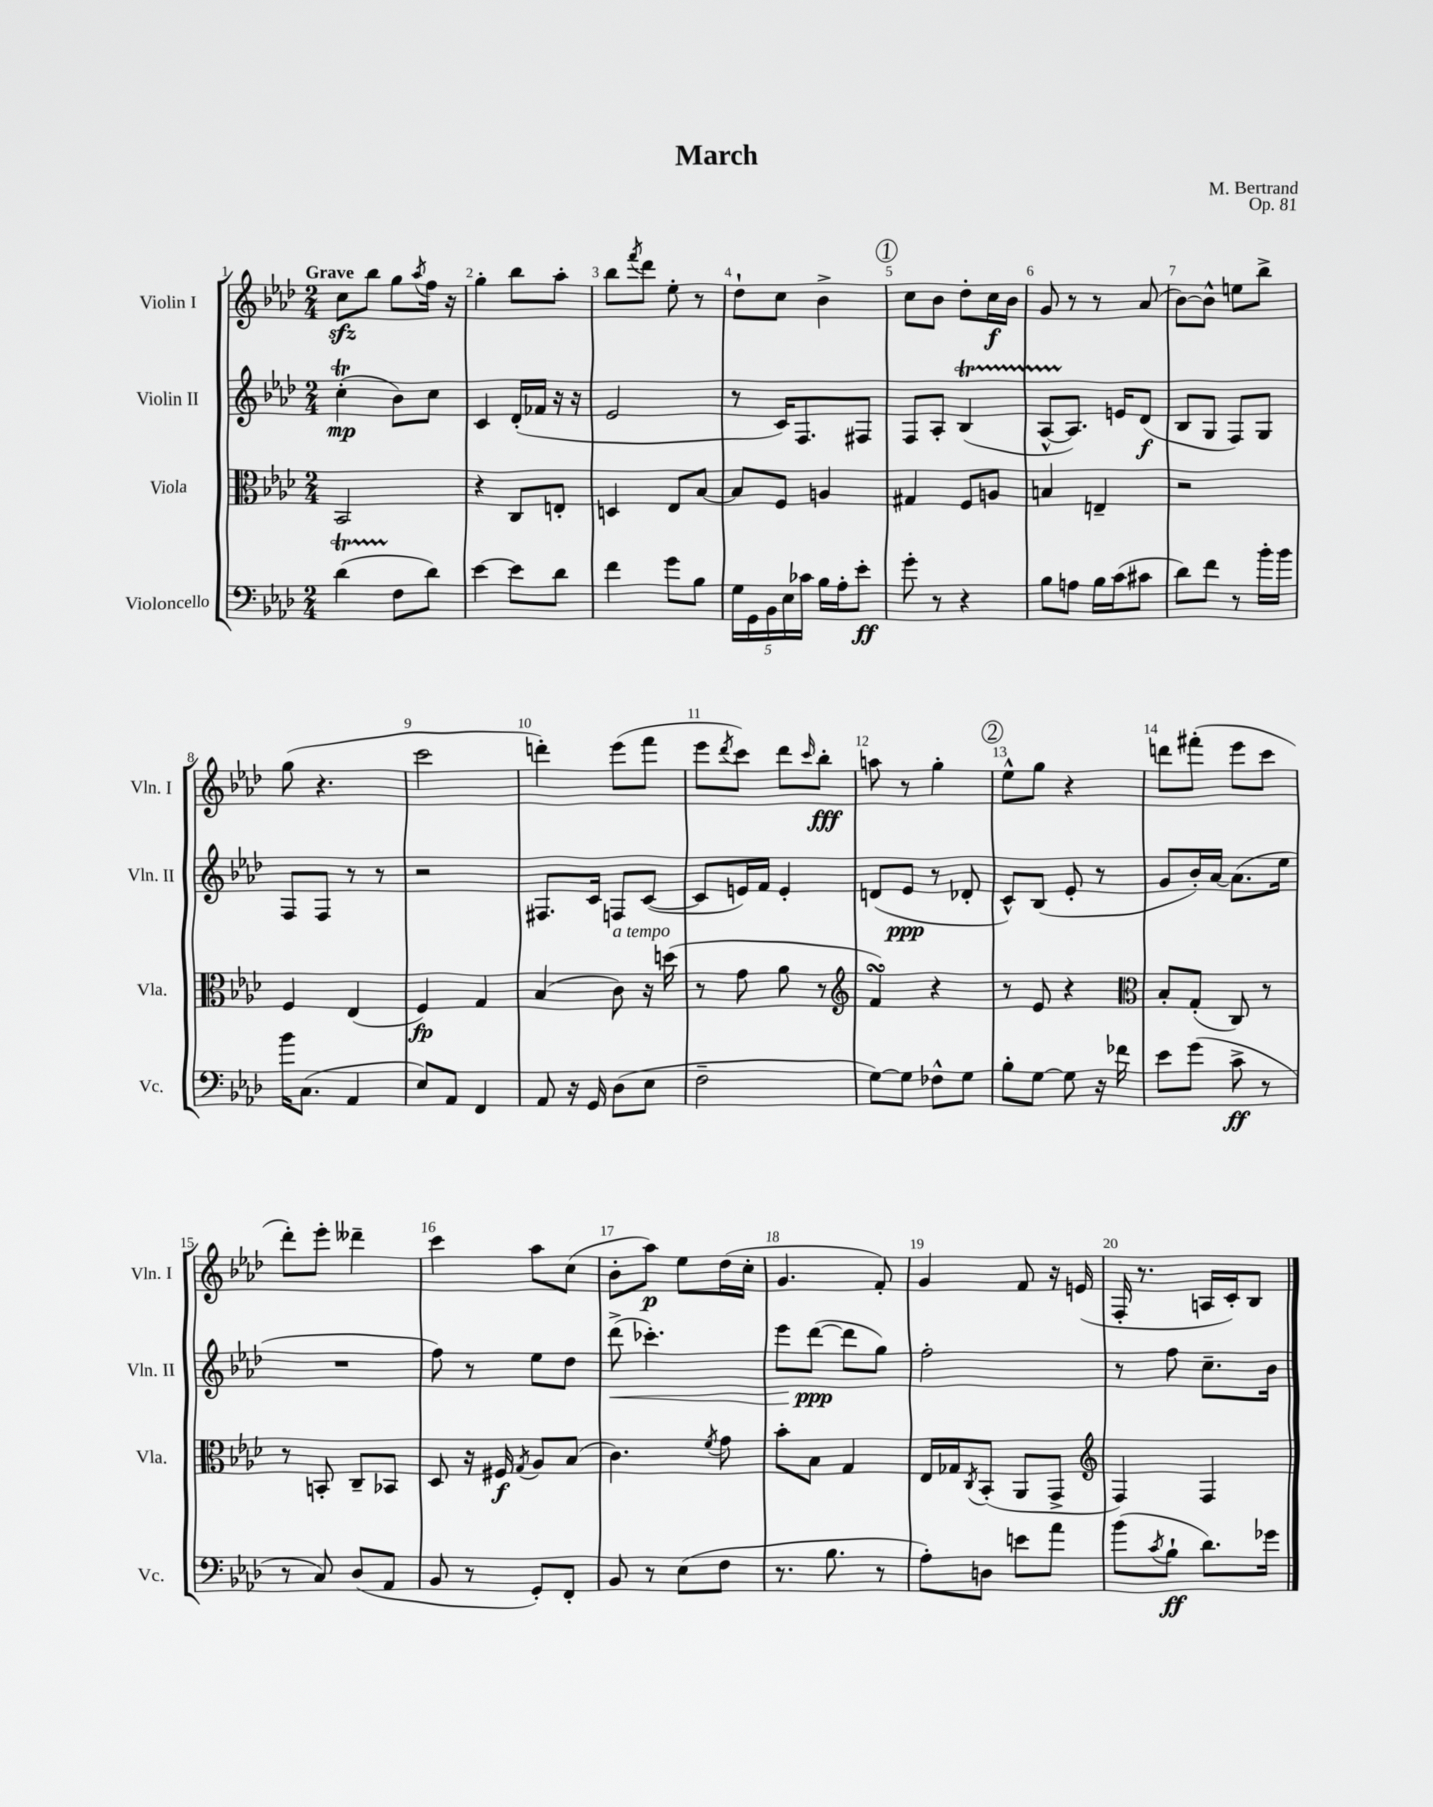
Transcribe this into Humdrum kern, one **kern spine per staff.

**kern	**dynam	**kern	**dynam	**kern	**dynam	**kern	**dynam
*part4	*part4	*part3	*part3	*part2	*part2	*part1	*part1
*staff4	*staff4	*staff3	*staff3	*staff2	*staff2	*staff1	*staff1
*I"Violoncello	*	*I"Viola	*	*I"Violin II	*	*I"Violin I	*
*I'Vc.	*	*I'Vla.	*	*I'Vln. II	*	*I'Vln. I	*
*clefF4	*	*clefC3	*	*clefG2	*	*clefG2	*
*k[b-e-a-d-]	*	*k[b-e-a-d-]	*	*k[b-e-a-d-]	*	*k[b-e-a-d-]	*
*M2/4	*	*M2/4	*	*M2/4	*	*M2/4	*
=1	=1	=1	=1	=1	=1	=1	=1
!	!	!	!	!	!	!LO:TX:a:B:t=Grave	!
(4d-T\	.	2BB-/	.	(4cct'\	mp	8cczz\L	.
.	.	.	.	.	.	8bb-\J	.
8F\L	.	.	.	8b-\L)	.	8gg\L	.
.	.	.	.	.	.	8qaa-/	.
8d-\J)	.	.	.	8cc\J	.	16ff\Jk	.
.	.	.	.	.	.	16r	.
=2	=2	=2	=2	=2	=2	=2	=2
[4e-\	.	4r	.	4c/	.	4gg'\	.
8e-\L]	.	8C/L	.	(16d-'/LL	.	8bb-\L	.
.	.	.	.	16f-X/JJ	.	.	.
8d-\J	.	8En'/J	.	16r	.	8aa-'\J	.
.	.	.	.	16r	.	.	.
=3	=3	=3	=3	=3	=3	=3	=3
4f\	.	4Dn/	.	2e-/	.	8bb-\L	.
.	.	.	.	.	.	8qfff/	.
.	.	.	.	.	.	8ddd-\J	.
8g\L	.	8E-/L	.	.	.	8ee-'\	.
8B-\J	.	[8B-/J	.	.	.	8r	.
=4	=4	=4	=4	=4	=4	=4	=4
20G\LL	.	8B-/L]	.	8r	.	8dd-`\L	.
20GG\	.	.	.	.	.	.	.
20BB-\	.	.	.	.	.	.	.
.	.	8F/J	.	16c/KL)	.	8cc\J	.
20E-\	.	.	.	.	.	.	.
.	.	.	.	8.F/	.	.	.
20c-X\JJ	.	.	.	.	.	.	.
16B-\LL	.	4An/	.	.	.	4b-^\	.
16A-'\J	.	.	.	.	.	.	.
8e-'\J	ff	.	.	8F#X/J	.	.	.
!!LO:REH:place=s1:t=1
=5	=5	=5	=5	=5	=5	=5	=5
8g'\	.	4G#X/	.	8F/L	.	8cc\L	.
8r	.	.	.	8A-'/J	.	8b-\J	.
4r	.	8F/L	.	(4B-T/	.	8dd-'\L	.
.	.	8An/J	.	.	.	16cc\L	f
.	.	.	.	.	.	16b-\JJ	.
=6	=6	=6	=6	=6	=6	=6	=6
8B-\L	.	4Bn/	.	[8A-TTT^^/L	.	8g/	.
8An\J	.	.	.	8.A-/J])	.	8r	.
16B-\LL	.	4En~/	.	.	.	8r	.
(16c\J	.	.	.	16en/KL	.	.	.
8c#X\J	.	.	.	(8d-/J	f	(8a-/	.
=7	=7	=7	=7	=7	=7	=7	=7
8d-\L)	.	2r	.	8B-/L	.	[8b-\L)	.
8f\J	.	.	.	8G/J	.	8b-^^\J]	.
8r	.	.	.	8F/L)	.	8een\L	.
16b-'\LL	.	.	.	8G/J	.	8bb-^\J	.
16b-\JJ	.	.	.	.	.	.	.
!!LO:LB:g=z
=8	=8	=8	=8	=8	=8	=8	=8
16b-\KL	.	4F/	.	8F/L	.	(8gg\	.
(8.C\J	.	.	.	.	.	.	.
.	.	.	.	8F/J	.	4.r	.
4AA-/	.	(4E-/	.	8r	.	.	.
.	.	.	.	8r	.	.	.
=9	=9	=9	=9	=9	=9	=9	=9
8E-/L)	.	4F/)	fp	2r	.	2ccc\	.
8AA-/J	.	.	.	.	.	.	.
4FF/	.	4G/	.	.	.	.	.
=10	=10	=10	=10	=10	=10	=10	=10
8AA-/	.	(4B-/	.	8.F#X/L	.	4dddn'\)	.
16r	.	.	.	.	.	.	.
16GG/	.	.	.	16c/Jk	.	.	.
!	!	!LO:TX:a:i:t=a tempo	!	!	!	!	!
(8D-\L	.	8c\)	.	8Fn/L	.	(8eee-\L	.
8E-\J	.	16r	.	([8c/J	.	8fff\J	.
.	.	(16ddn\	.	.	.	.	.
=11	=11	=11	=11	=11	=11	=11	=11
2F~\	.	8r	.	8c/L]	.	8eee-\L	.
.	.	.	.	.	.	8qddd-/	.
.	.	8g\	.	16en/L)	.	8ccc\J)	.
.	.	.	.	16f/JJ	.	.	.
.	.	8a-\	.	4e'/	.	8ddd-\L	.
.	.	.	.	.	.	16qqccc/	.
.	.	8r	.	.	.	8bb-'\J	fff
=12	=12	=12	=12	=12	=12	=12	=12
*	*	*clefG2	*	*	*	*	*
[8G\L)	.	4fsSSS/)	.	(8dn/L	.	8aan\	.
8G\J]	.	.	.	8e-/J	ppp	8r	.
8F-X^^\L	.	4r	.	8r	.	4gg'\	.
8G\J	.	.	.	8d-X'/	.	.	.
!!LO:REH:place=s1:t=2
=13	=13	=13	=13	=13	=13	=13	=13
8B-'\L	.	8r	.	8c^^/L)	.	8ee-^^\L	.
[8G\J	.	8e-/	.	(8B-/J	.	8gg\J	.
8G\]	.	4r	.	8e-'/	.	4r	.
16r	.	.	.	8r	.	.	.
16f-X\	.	.	.	.	.	.	.
=14	=14	=14	=14	=14	=14	=14	=14
*	*	*clefC3	*	*	*	*	*
8e-\L	.	8B-'/L	.	8g/L	.	8dddn\L	.
(8g\J	.	(8G'/J	.	16b-'/L)	.	(8fff#X'\J	.
.	.	.	.	[16a-/JJ	.	.	.
8c^\	ff	8C/)	.	(8.a-\L]	.	8eee-\L	.
8r	.	8r	.	.	.	8ccc\J	.
.	.	.	.	16ee-\Jk	.	.	.
!!LO:LB:g=z
=15	=15	=15	=15	=15	=15	=15	=15
8r	.	8r	.	2r	.	8ddd-'\L)	.
8C/)	.	8BBn'/	.	.	.	8eee-'\J	.
(8D-/L	.	8C~/L	.	.	.	4ddd--X~\	.
8AA-/J	.	8BB-X/J	.	.	.	.	.
=16	=16	=16	=16	=16	=16	=16	=16
8BB-/	.	8D-/	.	8ff\)	.	4ccc\	.
8r	.	16r	.	8r	.	.	.
.	.	16F#X/	f	.	.	.	.
.	.	8qG/	.	.	.	.	.
8GG'/L)	.	8A-/L	.	8ee-\L	.	8aa-\L	.
8FF'/J	.	(8B-/J	.	8dd-\J	.	(8cc\J	.
=17	=17	=17	=17	=17	=17	=17	=17
!	!	!	!	!	!LO:HP:b	!	!
8BB-/	.	4.c\)	.	(8ddd-^\	<	8b-'\L	.
8r	.	.	.	4.ccc-X'\)	.	8aa-\J)	p
(8E-\L	.	.	.	.	.	8ee-\L	.
.	.	8qf/	.	.	.	.	.
8F\J	.	8g\	.	.	.	(16dd-\L	.
.	.	.	.	.	.	16cc'\JJ	.
=18	=18	=18	=18	=18	=18	=18	=18
8.r	.	8b-'\L	.	8eee-\L	.	4.g/	.
.	.	8B-\J	.	([8ddd-\J	ppp	.	.
8.B-\	.	.	.	.	.	.	.
.	.	4G/	.	8ddd-\L]	[	.	.
8r	.	.	.	8gg\J)	.	8f'/)	.
=19	=19	=19	=19	=19	=19	=19	=19
8A-'\L)	.	16E-/LL	.	2ff'\	.	4g/	.
.	.	16G-X/J	.	.	.	.	.
.	.	8qC/	.	.	.	.	.
8Dn\J	.	(8BB-'/J	.	.	.	.	.
8en\L	.	8AA-/L	.	.	.	8f/	.
8a-\J	.	8GG^/J	.	.	.	16r	.
.	.	.	.	.	.	(16en/	.
=20	=20	=20	=20	=20	=20	=20	=20
*	*	*clefG2	*	*	*	*	*
(8b-\L	.	4F/)	.	8r	.	16F'/	.
.	.	.	.	.	.	8.r	.
8qc/	.	.	.	.	.	.	.
8B-`\J	ff	.	.	8ff\	.	.	.
8.d-\L)	.	4F/	.	8.cc~\L	.	16An/LL	.
.	.	.	.	.	.	16c'/J)	.
.	.	.	.	.	.	8B-/J	.
16g-X\Jk	.	.	.	16b-\Jk	.	.	.
==	==	==	==	==	==	==	==
*-	*-	*-	*-	*-	*-	*-	*-
